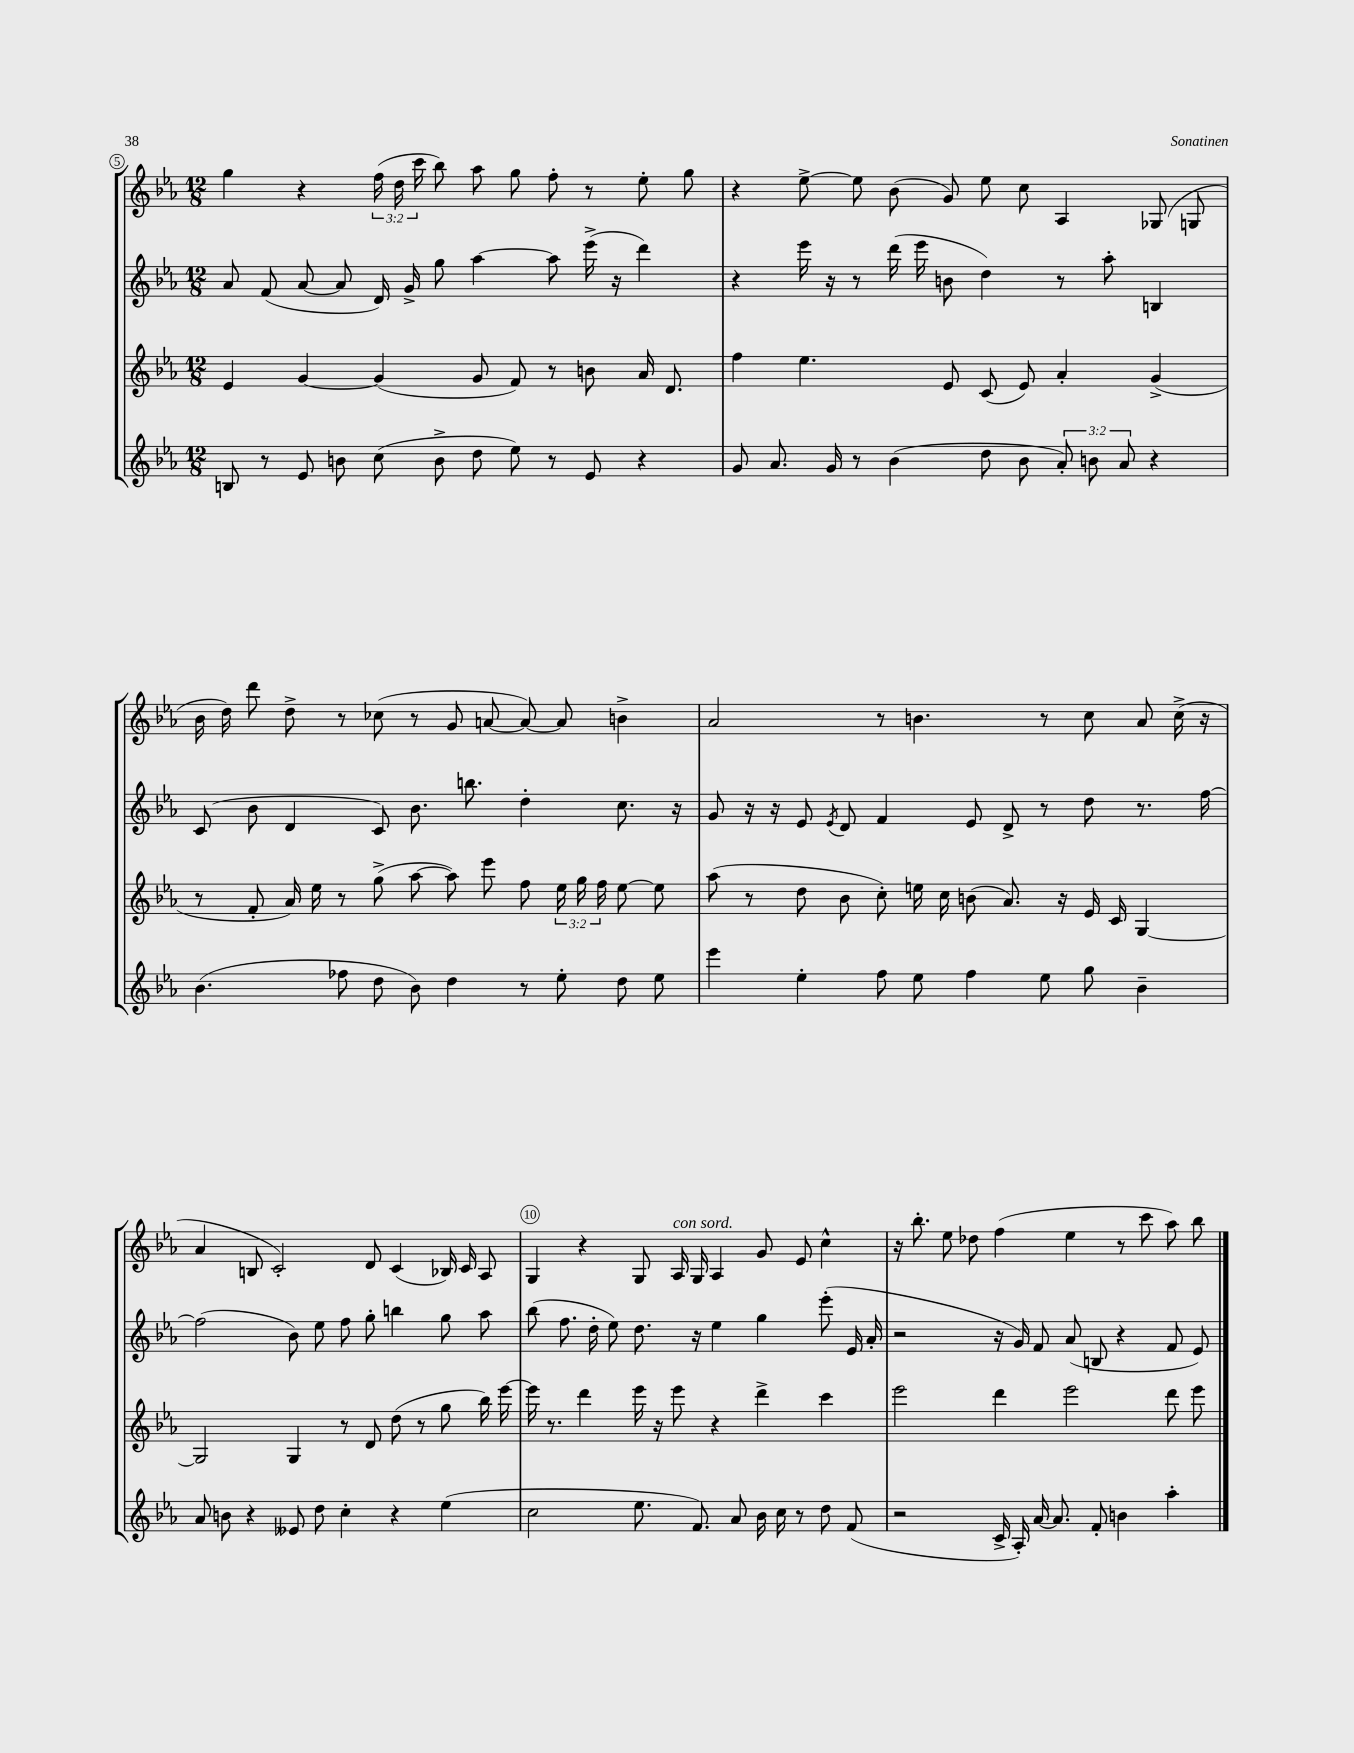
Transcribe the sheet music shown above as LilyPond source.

<<
\new StaffGroup <<
\new Staff = "s0" {
    \clef treble \key ees \major \numericTimeSignature \time 12/8 \override Staff.TupletNumber.text = #tuplet-number::calc-fraction-text
    \autoBeamOff g''4 r4 \tuplet 3/2 { f''16( d''16 c'''16 } bes''8) aes''8 g''8 f''8-. r8 ees''8-. g''8 |
    r4 ees''8~-> ees''8 bes'8( g'8) ees''8 c''8 aes4 ges8( g8 |
    bes'16 d''16) d'''8 d''8-> r8 ces''8( r8 g'8 a'8~ a'8~) a'8 b'4-> |
    aes'2 r8 b'4. r8 c''8 aes'8 c''16->( r16 |
    aes'4 b8 c'2-.) d'8 c'4( bes16) c'16 aes8 |
    g4 r4 g8 aes16^\markup { \italic "con sord." } g16 aes4 g'8 ees'8 c''4-^ |
    r16 bes''8.-. ees''8 des''8 f''4( ees''4 r8 c'''8 aes''8) bes''8 \bar "|." |
}
\new Staff = "s1" {
    \clef treble \key ees \major \numericTimeSignature \time 12/8
    \autoBeamOff aes'8 f'8( aes'8~ aes'8 d'16) g'16-> g''8 aes''4~ aes''8 ees'''16->( r16 d'''4) |
    r4 ees'''16 r16 r8 d'''16( ees'''16 b'8 d''4) r8 aes''8-. b4 |
    c'8( bes'8 d'4 c'8) bes'8. b''8. d''4-. c''8. r16 |
    g'8 r16 r16 ees'8 \acciaccatura { ees'8 } d'8 f'4 ees'8 d'8-> r8 d''8 r8. f''16~ |
    f''2( bes'8) ees''8 f''8 g''8-. b''4 g''8 aes''8 |
    bes''8( f''8. d''16-. ees''8) d''8. r16 ees''4 g''4 ees'''8-.( ees'16 aes'16-. |
    r2 r16 g'16) f'8 aes'8( b8 r4 f'8 ees'8) \bar "|." |
}
\new Staff = "s2" {
    \clef treble \key ees \major \numericTimeSignature \time 12/8 \override Staff.TupletNumber.text = #tuplet-number::calc-fraction-text
    \autoBeamOff ees'4 g'4~ g'4( g'8 f'8) r8 b'8 aes'16 d'8. |
    f''4 ees''4. ees'8 c'8( ees'8) aes'4-. g'4->( |
    r8 f'8-. aes'16) ees''16 r8 g''8->( aes''8~ aes''8) ees'''8 f''8 \tuplet 3/2 { ees''16 g''16 f''16 } ees''8~ ees''8 |
    aes''8( r8 d''8 bes'8 c''8-.) e''16 c''16 b'8( aes'8.) r16 ees'16 c'16 g4~ |
    g2 g4 r8 d'8 d''8( r8 g''8 bes''16) ees'''16~ |
    ees'''16 r8. d'''4 ees'''16 r16 ees'''8 r4 d'''4-> c'''4 |
    ees'''2 d'''4 ees'''2 d'''8 ees'''8 \bar "|." |
}
\new Staff = "s3" {
    \clef treble \key ees \major \numericTimeSignature \time 12/8 \override Staff.TupletNumber.text = #tuplet-number::calc-fraction-text
    \autoBeamOff b8 r8 ees'8 b'8 c''8( b'8-> d''8 ees''8) r8 ees'8 r4 |
    g'8 aes'8. g'16 r8 bes'4( d''8 bes'8 \tuplet 3/2 { aes'8-.) b'8 aes'8 } r4 |
    bes'4.( fes''8 d''8 bes'8) d''4 r8 ees''8-. d''8 ees''8 |
    ees'''4 ees''4-. f''8 ees''8 f''4 ees''8 g''8 bes'4-- |
    aes'8 b'8 r4 eeses'8 d''8 c''4-. r4 ees''4( |
    c''2 ees''8. f'8.) aes'8 bes'16 c''16 r8 d''8 f'8( |
    r2 c'16-> aes16-.) aes'16~ aes'8. f'8-. b'4 aes''4-. \bar "|." |
}
>>
>>
\layout { \context { \Score currentBarNumber = #5 \override BarNumber.break-visibility = ##(#f #t #t) barNumberVisibility = #(every-nth-bar-number-visible 5) \override BarNumber.stencil = #(make-stencil-circler 0.1 0.3 ly:text-interface::print) } }
